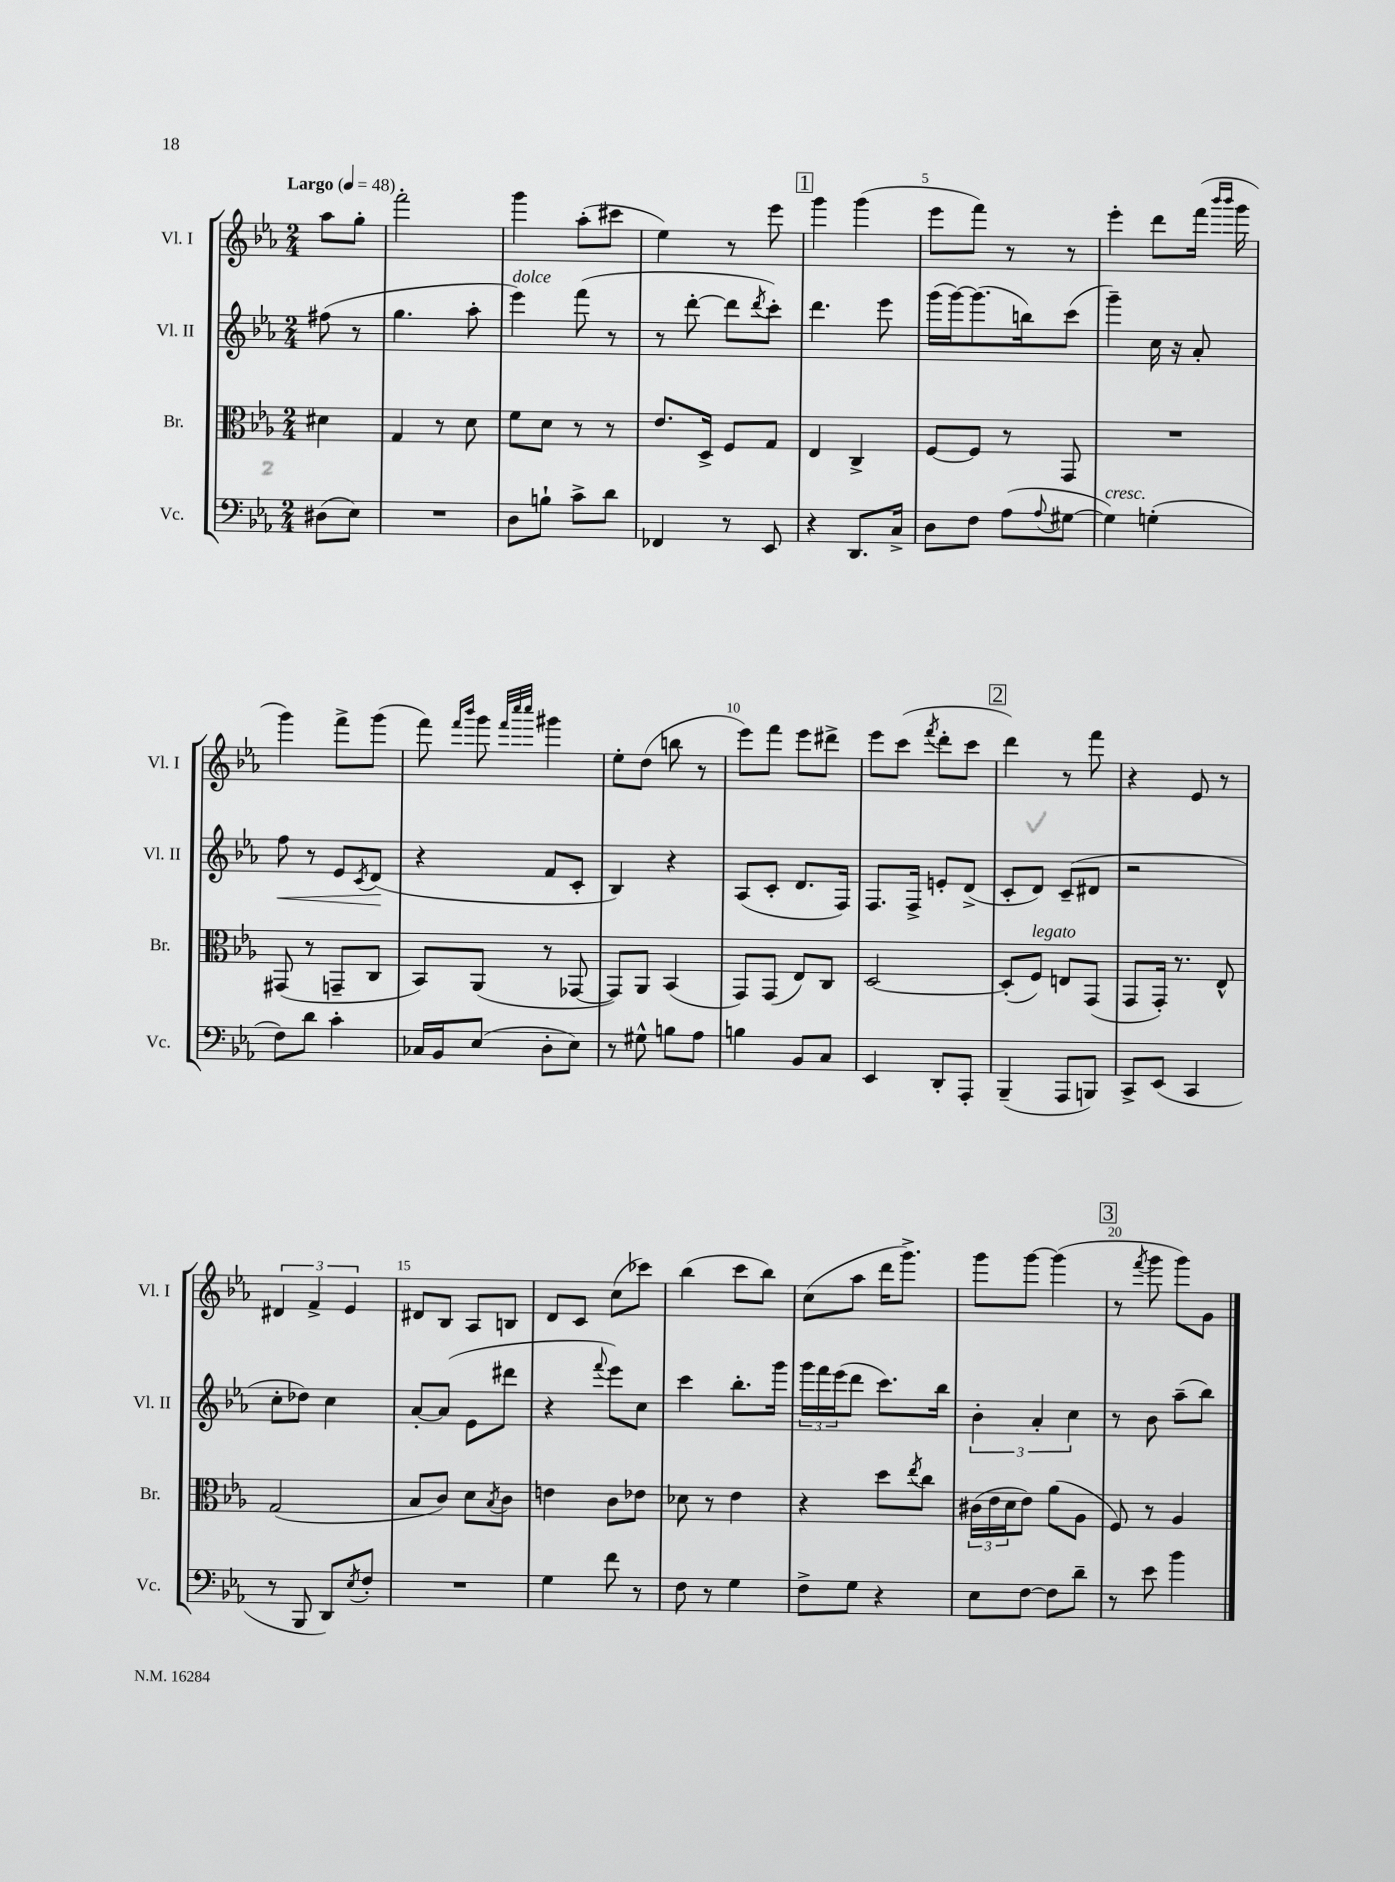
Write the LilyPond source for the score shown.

<<
\new StaffGroup <<
\new Staff = "s0" \with { instrumentName = "Vl. I" shortInstrumentName = "Vl. I" } {
    \clef treble \key ees \major \numericTimeSignature \time 2/4 \partial 4 \tempo "Largo" 4 = 48
    aes''8 g''8-. |
    f'''2-. |
    g'''4 aes''8-.( cis'''8 |
    ees''4) r8 ees'''8 |
    \mark \markup { \box "1" } g'''4 g'''4( |
    ees'''8 f'''8) r8 r8 |
    ees'''4-. d'''8 f'''16( \grace { bes'''16 bes'''16 } g'''16 |
    g'''4) f'''8-> g'''8( |
    f'''8) \grace { f'''16 bes'''16 } g'''8 \grace { f'''32 c''''32 c''''32 } gis'''4 |
    ees''8-. d''8( b''8 r8 |
    ees'''8) f'''8 ees'''8 dis'''8-> |
    ees'''8 c'''8( \acciaccatura { f'''8 } d'''8-. c'''8 |
    \mark \markup { \box "2" } d'''4) r8 f'''8 |
    r4 ees'8 r8 |
    \tuplet 3/2 { dis'4 f'4-> ees'4 } |
    dis'8 bes8 aes8 b8 |
    d'8 c'8 c''8( ces'''8) |
    bes''4( c'''8 bes''8) |
    c''8( aes''8 d'''16 g'''8.->) |
    g'''8 g'''8~ g'''4( |
    \mark \markup { \box "3" } r8 \acciaccatura { f'''8 } g'''8 g'''8) g'8 \bar "|." |
}
\new Staff = "s1" \with { instrumentName = "Vl. II" shortInstrumentName = "Vl. II" } {
    \clef treble \key ees \major \numericTimeSignature \time 2/4 \partial 4
    fis''8( r8 |
    g''4. aes''8-. |
    ees'''4^\markup { \italic "dolce" }) f'''8( r8 |
    r8 d'''8~-. d'''8 \acciaccatura { d'''8 } c'''8-.) |
    \mark \markup { \box "1" } d'''4. ees'''8 |
    g'''16( g'''16~) g'''8.( b''16) c'''8( |
    g'''4--) c''16 r16 aes'8-. |
    f''8\< r8 ees'8 \acciaccatura { c'8 } d'8\!( |
    r4 f'8 c'8-. |
    bes4) r4 |
    aes8( c'8-. d'8. f16) |
    f8. f16-> e'8-. d'8->( |
    \mark \markup { \box "2" } c'8-. d'8) c'8--( dis'8 |
    r2 |
    c''8-. des''8) c''4 |
    aes'8~-. aes'8( ees'8 dis'''8 |
    r4 \appoggiatura { f'''8 } ees'''8) c''8 |
    c'''4 bes''8.-. g'''16 |
    \tuplet 3/2 { g'''16 f'''16 ees'''16( } d'''8 c'''8.) bes''16 |
    \tuplet 3/2 { bes'4-. aes'4-. c''4 } |
    \mark \markup { \box "3" } r8 bes'8 aes''8--( bes''8) \bar "|." |
}
\new Staff = "s2" \with { instrumentName = "Br." shortInstrumentName = "Br." } {
    \clef alto \key ees \major \numericTimeSignature \time 2/4 \partial 4
    dis'4 |
    g4 r8 d'8 |
    f'8 d'8 r8 r8 |
    ees'8. d16-> f8 g8 |
    \mark \markup { \box "1" } ees4 c4-> |
    f8~ f8 r8 g,8 |
    R2 |
    gis,8( r8 g,8-- c8 |
    bes,8) aes,8( r8 ges,8~ |
    ges,8) aes,8 bes,4( |
    g,8) g,8( ees8) c8 |
    d2~ |
    \mark \markup { \box "2" } d8-.( f8^\markup { \italic "legato" }) e8 g,8( |
    g,8 g,16-.) r8. ees8-^ |
    g2( |
    bes8 c'8) d'8 \acciaccatura { bes8 } c'8 |
    e'4 c'8 ees'8 |
    des'8 r8 ees'4 |
    r4 d''8 \acciaccatura { ees''8 } c''8 |
    \tuplet 3/2 { cis'16( ees'16 d'16 } ees'8) aes'8( aes8 |
    \mark \markup { \box "3" } f8) r8 aes4 \bar "|." |
}
\new Staff = "s3" \with { instrumentName = "Vc." shortInstrumentName = "Vc." } {
    \clef bass \key ees \major \numericTimeSignature \time 2/4 \partial 4
    dis8( ees8) |
    R2 |
    d8 b8-! c'8-> d'8 |
    fes,4 r8 ees,8 |
    \mark \markup { \box "1" } r4 d,8. c16-> |
    d8 f8 aes8( \appoggiatura { aes8 } gis8~ |
    gis4^\markup { \italic "cresc." }) g4-.( |
    f8) d'8 c'4-. |
    ces16 bes,16 ees8( d8-. ees8) |
    r8 gis8-^ b8 aes8 |
    b4 bes,8 c8 |
    ees,4 d,8-. aes,,8-. |
    \mark \markup { \box "2" } bes,,4--( aes,,8 b,,8) |
    c,8-> ees,8( c,4 |
    r8 bes,,8 d,8) \acciaccatura { ees8 } f8-. |
    R2 |
    g4 f'8 r8 |
    f8 r8 g4 |
    f8-> g8 r4 |
    ees8 f8~ f8 d'8-- |
    \mark \markup { \box "3" } r8 ees'8 bes'4 \bar "|." |
}
>>
>>
\layout { \context { \Score \override BarNumber.break-visibility = ##(#f #t #t) barNumberVisibility = #(every-nth-bar-number-visible 5) } }
